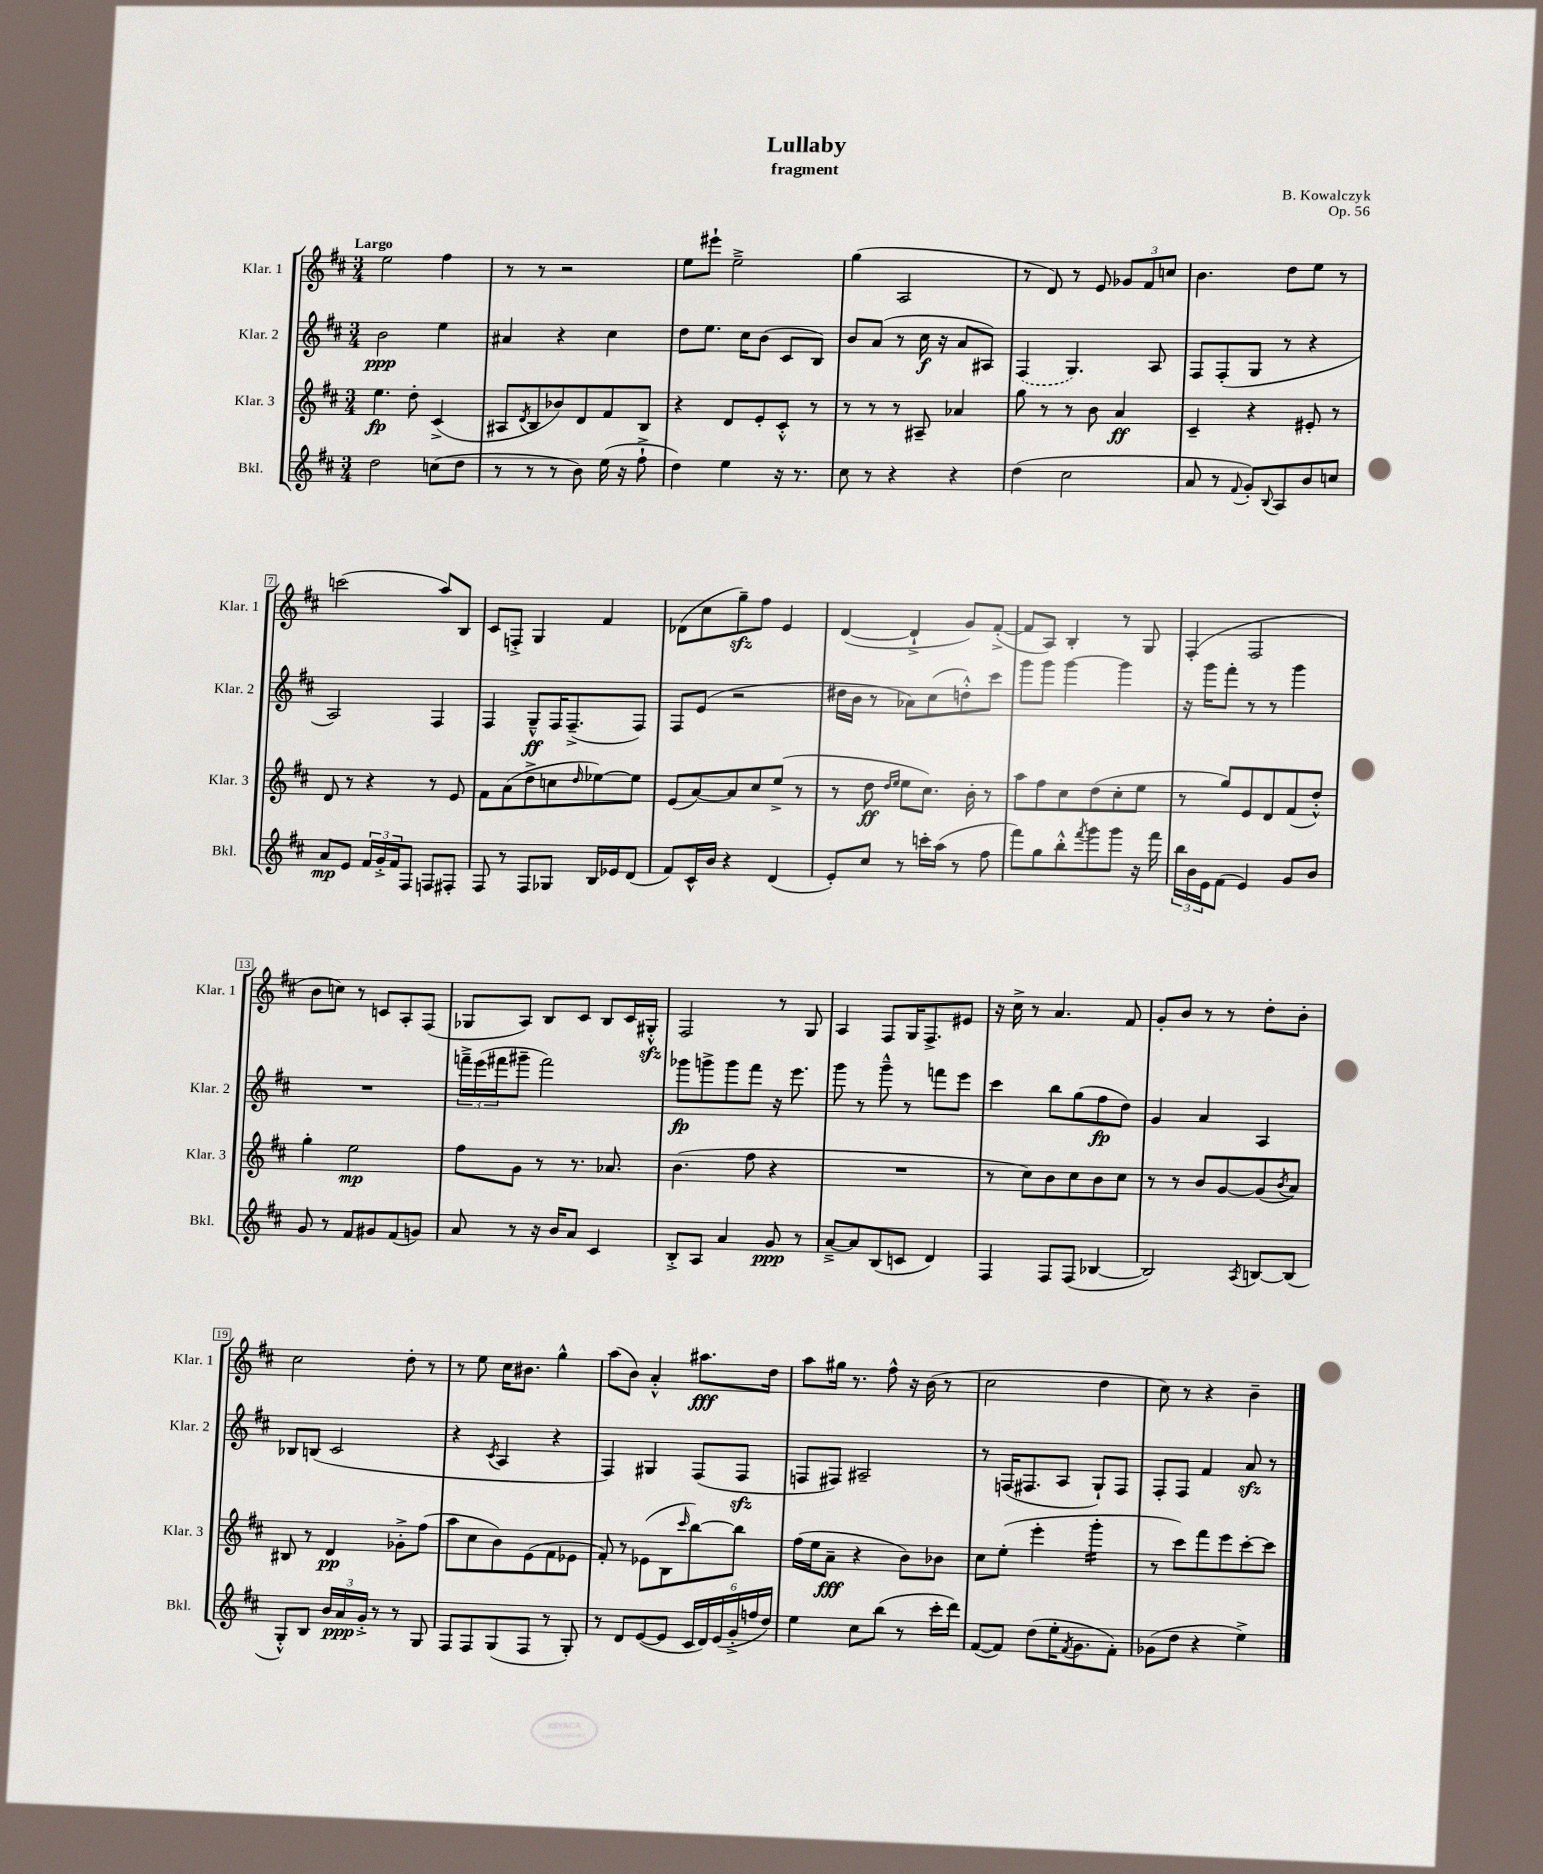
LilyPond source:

\header { title = "Lullaby" composer = "B. Kowalczyk" subtitle = "fragment" opus = "Op. 56" }
<<
\new StaffGroup <<
\new Staff = "s0" \with { instrumentName = "Klar. 1" shortInstrumentName = "Klar. 1" } {
    \clef treble \key d \major \numericTimeSignature \time 3/4 \tempo "Largo"
    e''2 fis''4 |
    r8 r8 r2 |
    e''8 eis'''8-! e''2---> |
    g''4( a2 |
    r8 d'8) r8 e'8 \tuplet 3/2 { ges'8 fis'8 c''8 } |
    b'4. d''8 e''8 r8 |
    c'''2( a''8) b8 |
    cis'8 f8-.-> g4 fis'4 |
    des'8( cis''8 g''8--\sfz) fis''8 e'4 |
    d'4~( d'4-!-> g'8) fis'8~-.->( |
    fis'8 a8) b4-. r8 g8 |
    fis4-.( fis2 |
    b'8 c''8) r8 c'8 a8-. fis8( |
    ges8 a8) b8 cis'8 b8 cis'16 gis16-.-^\sfz |
    fis2 r8 g8 |
    a4 fis8 g16 fis8.-> eis'8 |
    r16 cis''16-> r8 a'4. fis'8 |
    g'8-. b'8 r8 r8 d''8-. b'8-. |
    cis''2 d''8-. r8 |
    r8 e''8 cis''16 bis'8. g''4-^ |
    a''8( b'8) a'4-.-^ ais''8.\fff d''16 |
    a''8 gis''16 r8. fis''8-^ r16 b'16( r8 |
    cis''2 d''4 |
    cis''8) r8 r4 b'4-- \bar "|." |
}
\new Staff = "s1" \with { instrumentName = "Klar. 2" shortInstrumentName = "Klar. 2" } {
    \clef treble \key d \major \numericTimeSignature \time 3/4
    b'2\ppp e''4 |
    ais'4 r4 cis''4 |
    d''8 e''8. cis''16 b'8( cis'8 b8) |
    b'8 a'8( r8 cis''16\f r16 a'8 ais8) |
    \once \slurDashed fis4( g4.) a8 |
    fis8 fis8-.( g8 r8 r4 |
    a2) fis4 |
    fis4 g8---^\ff fis16 fis8.--->( fis8) |
    fis8 e'8( r2 |
    dis''16 b'16 r8 aes'8) cis''8( d''8-.-^) cis'''8 |
    g'''8 g'''8 g'''4~ g'''4 |
    r16 g'''16 fis'''8-. r8 r8 g'''4 |
    R2. |
    \tuplet 3/2 { f'''16---> e'''16( fis'''16 } gis'''8-- fis'''2) |
    ges'''8\fp g'''8-> g'''8 fis'''8 r16 e'''8. |
    g'''8 r8 g'''8---^ r8 f'''8 e'''8 |
    cis'''4 b''8 g''8( fis''8\fp d''8) |
    g'4 a'4 a4 |
    bes8 b8( cis'2 |
    r4 \acciaccatura { cis'8 } a4 r4 |
    fis4) gis4 fis8( fis8\sfz |
    f8 fis8) ais2-- |
    r8 f16( fis8. a8 g8-!) fis8 |
    fis8-. fis8 fis'4 a'8\sfz r8 \bar "|." |
}
\new Staff = "s2" \with { instrumentName = "Klar. 3" shortInstrumentName = "Klar. 3" } {
    \clef treble \key d \major \numericTimeSignature \time 3/4
    e''4.\fp d''8-. cis'4->( |
    ais8 \acciaccatura { d'8 } b8 bes'8) d'8 fis'8 b8 |
    r4 d'8 e'8-. cis'8-.-^ r8 |
    r8 r8 r8 ais8-- aes'4 |
    g''8 r8 r8 b'8 a'4\ff |
    cis'4-- r4 eis'8-. r8 |
    d'8 r8 r4 r8 e'8 |
    fis'8 a'8( d''8-> c''8 \grace { d''16 } ees''8~) ees''8 |
    e'8( a'8~) a'8 cis''8 e''8->( r8 |
    r8 d''8\ff \grace { d''16 e''16 } e''8 cis''8.) b'16-. r8 |
    a''8 fis''8 cis''8 d''8( cis''8-. e''8 |
    r8 g''8) e'8 d'8 fis'8( d''8-.-^) |
    g''4-. e''2\mp |
    fis''8 g'8 r8 r8. aes'8. |
    b'4.( fis''8 r4 |
    R2. |
    r8 cis''8) b'8 cis''8 b'8 cis''8 |
    r8 r8 b'8 g'8~ g'8( \acciaccatura { b'8 } a'8) |
    bis8 r8 d'4\pp ges'8-.-> fis''8( |
    a''8 cis''8 b'8) e'8( fis'8 ees'8 |
    fis'8-.) r8 ees'8( b8 \grace { cis'''16 } b''8~) b''8 |
    fis''16( e''16 a'8--\fff r4 b'8) bes'8 |
    cis''8 e''8-.( e'''4-. g'''4:16-. |
    r8 cis'''8) fis'''8 e'''8 cis'''8~-. cis'''8 \bar "|." |
}
\new Staff = "s3" \with { instrumentName = "Bkl." shortInstrumentName = "Bkl." } {
    \clef treble \key d \major \numericTimeSignature \time 3/4
    d''2 c''8( d''8 |
    r8 r8 r8 b'8) e''16( r16 fis''8-!-> |
    d''4) e''4 r16 r8. |
    cis''8 r8 r4 r4 |
    d''4( cis''2 |
    a'8 r8 \appoggiatura { fis'8 } g'8-.) \appoggiatura { b8 } a8 b'8 c''8 |
    a'8\mp e'8 \tuplet 3/2 { fis'16 g'16-.-> fis'16 } fis8 f8 fis8-. |
    fis8 r8 fis8 ges8 b16 ees'16 d'8( |
    fis'8) cis'16-^ b'16 r4 d'4( |
    e'8-.) cis''8 r8 c'''16-. a''16( r8 fis''8 |
    fis'''8) g''8 b''8-.-^ \acciaccatura { fis'''8 } g'''8 g'''8 r16 fis'''16 |
    \tuplet 3/2 { b''16 b'16 e'16 } fis'8( e'4) g'8 b'8 |
    g'8 r8 fis'8 gis'8 fis'8( g'8) |
    a'8 r8 r16 b'16 a'8 cis'4 |
    b8-.-> a8 a'4 g'8\ppp r8 |
    a'8~---> a'8 b8( c'8 d'4) |
    fis4 fis8 fis8( bes4~ |
    bes2) \acciaccatura { a8 } b8~ b8( |
    g8-.-^) b8 \tuplet 3/2 { b'16 a'16\ppp g'16-.-> } r8 r8 g8 |
    fis8 fis8 g8( fis8 r8 g8-.) |
    r8 d'8 e'8~( e'8 \tuplet 6/4 { cis'16 d'16) e'16( g'16-.-> f''16 d''16) } |
    e''4 cis''8 b''8( r8 cis'''16-. d'''16) |
    fis'8~( fis'8) d''8( e''16-. \acciaccatura { fis'8 } g'8. fis'8-.) |
    ges'8( d''8 r4 e''4->) \bar "|." |
}
>>
>>
\layout { \context { \Score \override BarNumber.stencil = #(make-stencil-boxer 0.1 0.3 ly:text-interface::print) } }
